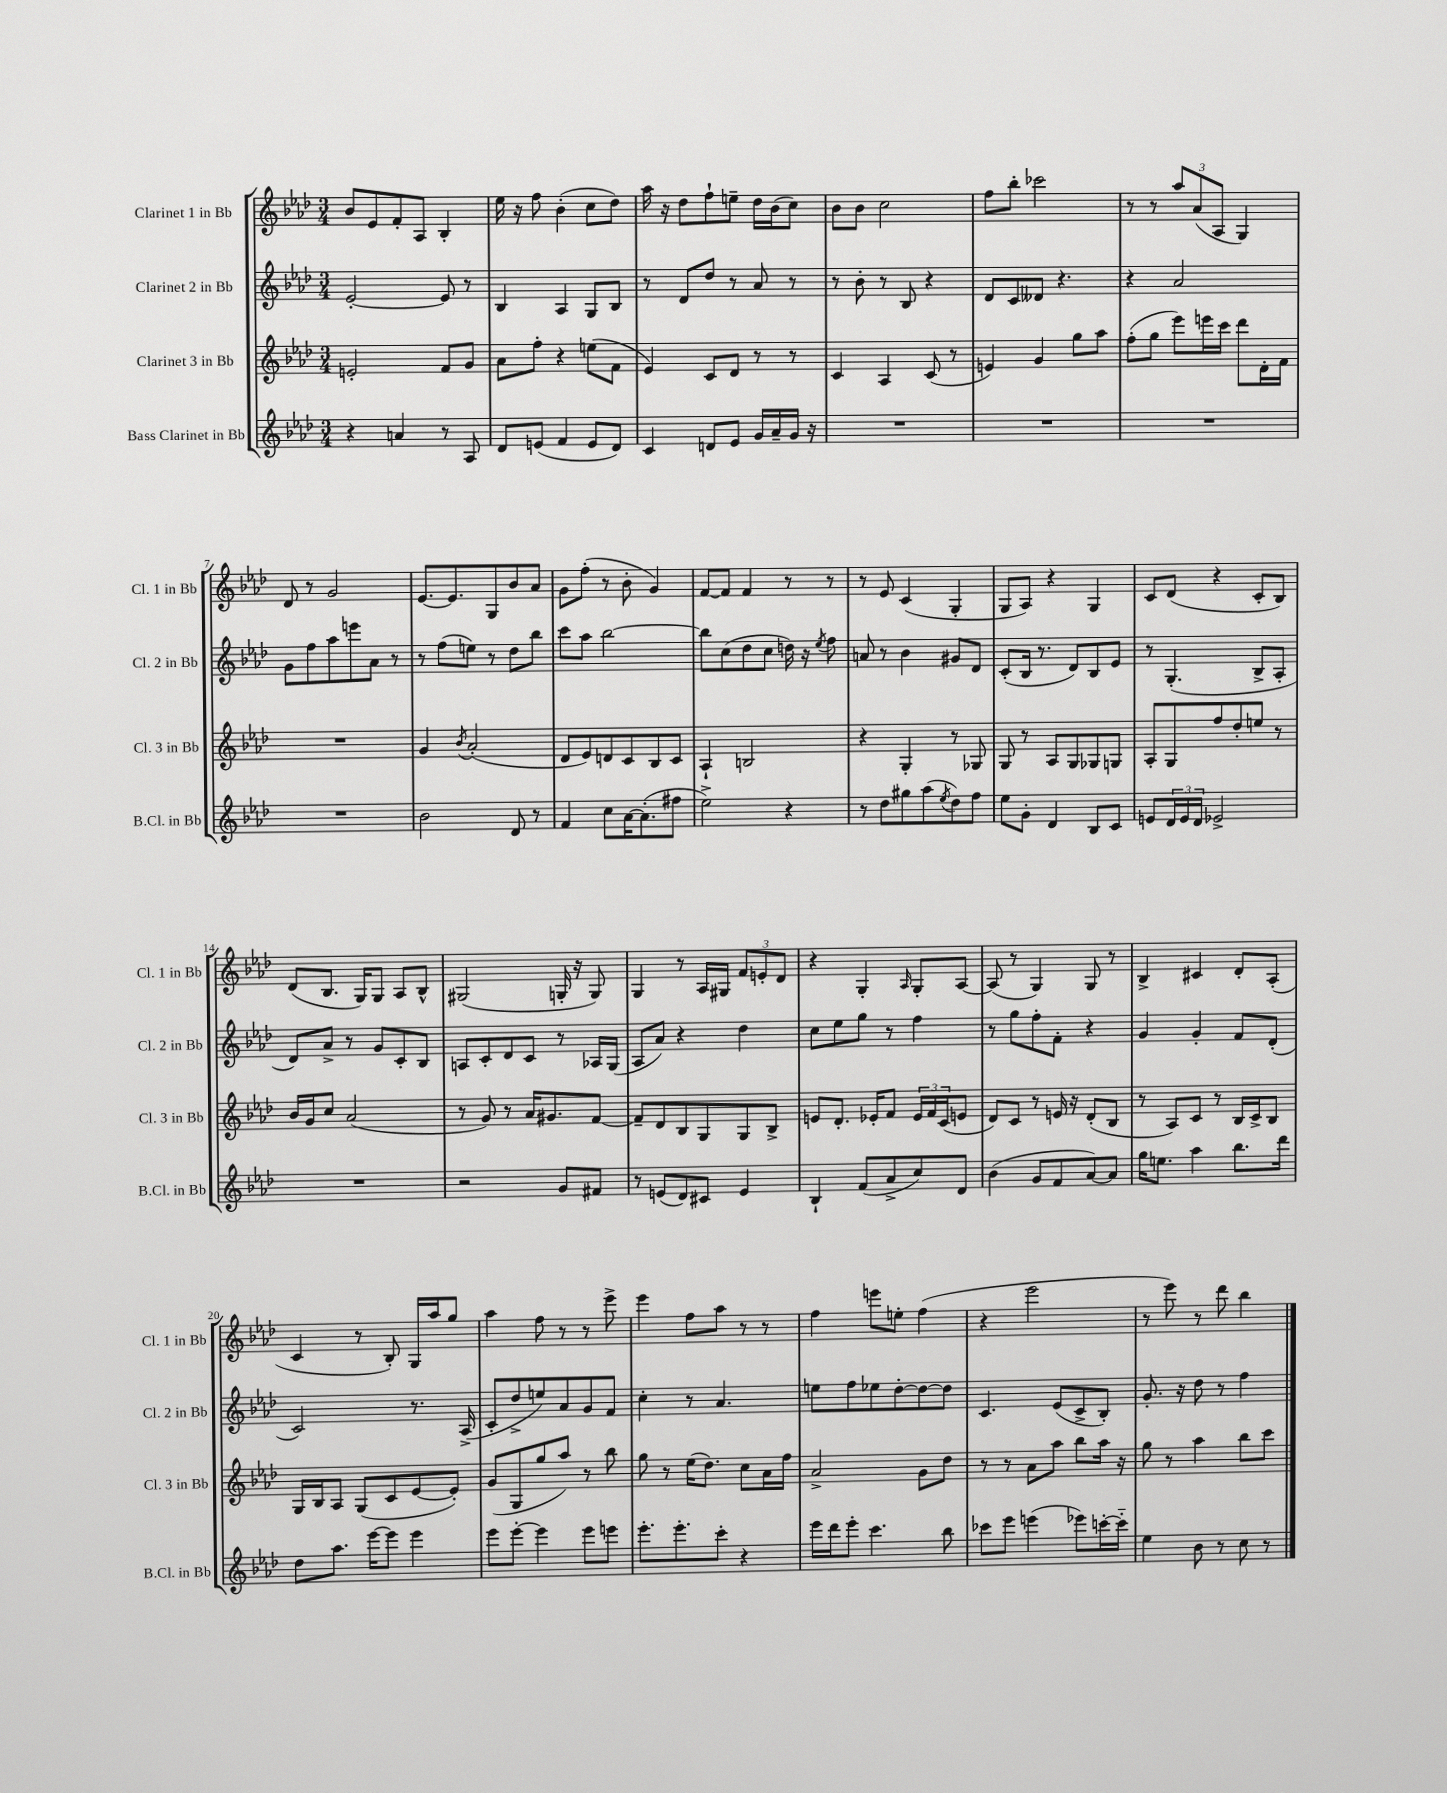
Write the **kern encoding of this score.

**kern	**kern	**kern	**kern
*staff4	*staff3	*staff2	*staff1
*clefG2	*clefG2	*clefG2	*clefG2
*k[b-e-a-d-]	*k[b-e-a-d-]	*k[b-e-a-d-]	*k[b-e-a-d-]
*M3/4	*M3/4	*M3/4	*M3/4
4r	2e'	[2e-'	8b-
.	.	.	8e-
4a	.	.	8f'
.	.	.	8A-
8r	8f	8e-]	4B-'
8A-	8g	8r	.
=	=	=	=
8d-	8a-	4B-	16ee-
.	.	.	16r
(8e	8ff'	.	8ff
4f	4r	4A-	(4b-'
8e	(8ee	8G	8cc
8d-)	8f	8B-	8dd-)
=	=	=	=
4c	4e-)	8r	16aa-
.	.	.	16r
.	.	8d-	8dd-
8d	8c	8dd-	8ff`
8e-	8d-	8r	8ee~
16g	8r	8a-	16dd-
16a-~	.	.	(16b-
16g	8r	8r	8cc)
16r	.	.	.
=	=	=	=
2.r	4c	8r	8b-
.	.	8b-'	8b-
.	4A-	8r	2cc
.	.	8B-	.
.	(8c	4r	.
.	8r	.	.
=	=	=	=
2.r	4e)	8d-	8ff
.	.	8c	8bb-'
.	4g	8d--	2ccc-
.	.	4.r	.
.	8gg	.	.
.	8aa-	.	.
=	=	=	=
2.r	(8ff'	4r	8r
.	8gg	.	8r
.	8eee-)	2a-	12aa-
.	.	.	(12a-
.	16eee	.	.
.	.	.	12A-
.	16ccc	.	.
.	8ddd-	.	4G)
.	16d-'	.	.
.	16f	.	.
=	=	=	=
2.r	2.r	8g	8d-
.	.	8ff	8r
.	.	8aa-	2g
.	.	8eee	.
.	.	8a-	.
.	.	8r	.
=	=	=	=
2b-	4g	8r	[8.e-
.	.	(8ff	.
.	.	.	8.e-]
.	8qb-	.	.
.	(2a-'	8ee)	.
.	.	8r	8G
8d-	.	8dd-	8b-
8r	.	8bb-	8a-
=	=	=	=
4f	8d-	8ccc	8g
.	8e-)	8aa-	(8ff'
8cc	8d	[2bb-	8r
[16a-	8c	.	8b-'
(8.a-']	.	.	.
.	8B-	.	4g)
8ff#	8c	.	.
=	=	=	=
2ee-^)	4A-`	8bb-]	[8f
.	.	(8cc	8f]
.	2B	8dd-	4f
.	.	8cc	.
4r	.	16dd)	8r
.	.	16r	.
.	.	8qee-	.
.	.	8ff	8r
=	=	=	=
8r	4r	8a	8r
8dd-	.	8r	8e-
8gg#	4G'	4b-	(4c
(8aa-	.	.	.
8qee-	.	.	.
8dd-)	8r	8g#	4G'
8ff	8G-	8d-	.
=	=	=	=
8ee-	8G	(8c'	8G
8g'	8r	16B-	8A-)
.	.	8.r	.
4d-	8A-	.	4r
.	8G	8d-)	.
8B-	8G-	8B-	4G
8c	8G	8e-	.
=	=	=	=
8e	8A-'	8r	8c
24d-	8G	(4.G'	(8d-
24e	.	.	.
24d-	.	.	.
2e-^	8ff	.	4r
.	8dd-'	.	.
.	8ee	8B-^	8c'
.	8r	8A-'	8B-)
=	=	=	=
2.r	16b-	8d-)	(8d-
.	16g	.	.
.	8cc	8a-^	8.B-
.	(2a-	8r	.
.	.	.	16G)
.	.	8g	8G
.	.	8c'	8A-
.	.	8B-	8B-^^
=	=	=	=
2r	8r	8A	(2G#
.	8g)	8c'	.
.	8r	8d-	.
.	16a-	8c	.
.	8.g#	.	.
8g	.	8r	16G'
.	.	.	16r
8f#	[8f	16A-	8G)
.	.	(16G	.
=	=	=	=
8r	8f~]	8A-	4G
(8e	8d-	8a-)	.
8d-)	8B-	4r	8r
8c#	8G	.	16A-
.	.	.	16G#
4e	8G	4dd-	12f
.	.	.	12e'
.	8B-^	.	.
.	.	.	12d-
=	=	=	=
4B-`	8e	8cc	4r
.	8.d-'	8ee-	.
(8f	.	8gg	4G'
.	16e-'	.	.
8a-^	8f	8r	.
.	.	.	16qqA-
8cc)	24e-	4ff	8G'
.	24f	.	.
.	(24c	.	.
8d-	8e	.	[8A-
=	=	=	=
(4b-	8d-)	8r	(8A-]
.	8c	8gg	8r
8g	8r	8ff'	4G)
8f	16e	8f'	.
.	16r	.	.
[8a-)	(8d-'	4r	8G
8a-]	8B-	.	8r
=	=	=	=
16gg	8r	4g	4B-^
8.ee	.	.	.
.	8A-)	.	.
4aa-	8c	4g'	4c#
.	8r	.	.
8.bb-	16B-	8f	8d-'
.	16c^	.	.
.	8B-	(8d-'	(8A-'
16ddd-	.	.	.
=	=	=	=
8dd-	16G	2c)	4c
.	16B-	.	.
8.aa-	8A-	.	.
.	(8G	.	8r
[16eee-	.	.	.
8eee-]	8c	.	8B-')
4eee-	[8e-	8.r	16G
.	.	.	16aa-
.	8e-'])	.	8gg
.	.	(16A-^	.
=	=	=	=
8eee-	(8g	8c'	4aa-
[8eee-'	8G	8dd-^	.
4eee-]	8gg	8ee)	8ff
.	8aa-)	8a-	8r
8eee-	8r	8g	8r
8eee	8bb-	8f	8eee-^
=	=	=	=
8.eee-'	8gg	4cc'	4eee-
.	8r	.	.
8.eee-'	.	.	.
.	(16ee-	8r	8ff
.	8.dd-)	.	.
8ccc'	.	4.a-	8aa-
4r	8cc	.	8r
.	16a-	.	8r
.	16ff	.	.
=	=	=	=
16eee-	2a-^	8ee	4ff
16ddd-	.	.	.
8eee-'	.	8ff	.
4.ccc	.	8ee-	8eee
.	.	[8dd-'	8ee'
.	8g	8dd-_	(4ff
8bb-	8dd-	8dd-]	.
=	=	=	=
8ccc-	8r	4.c	4r
8eee-	8r	.	.
(4eee	8a-	.	2eee-
.	8aa-	(8e-	.
8eee-)	8bb-	8c^	.
[16ccc'	16aa-	8B-')	.
16ccc'~]	16r	.	.
=	=	=	=
4ee-	8gg	8.g'	8r
.	8r	.	8eee-)
.	.	16r	.
8b-	4aa-	8dd-	8r
8r	.	8r	8ddd-
8cc	8bb-	4ff	4bb-
8r	8ccc	.	.
==	==	==	==
*-	*-	*-	*-
